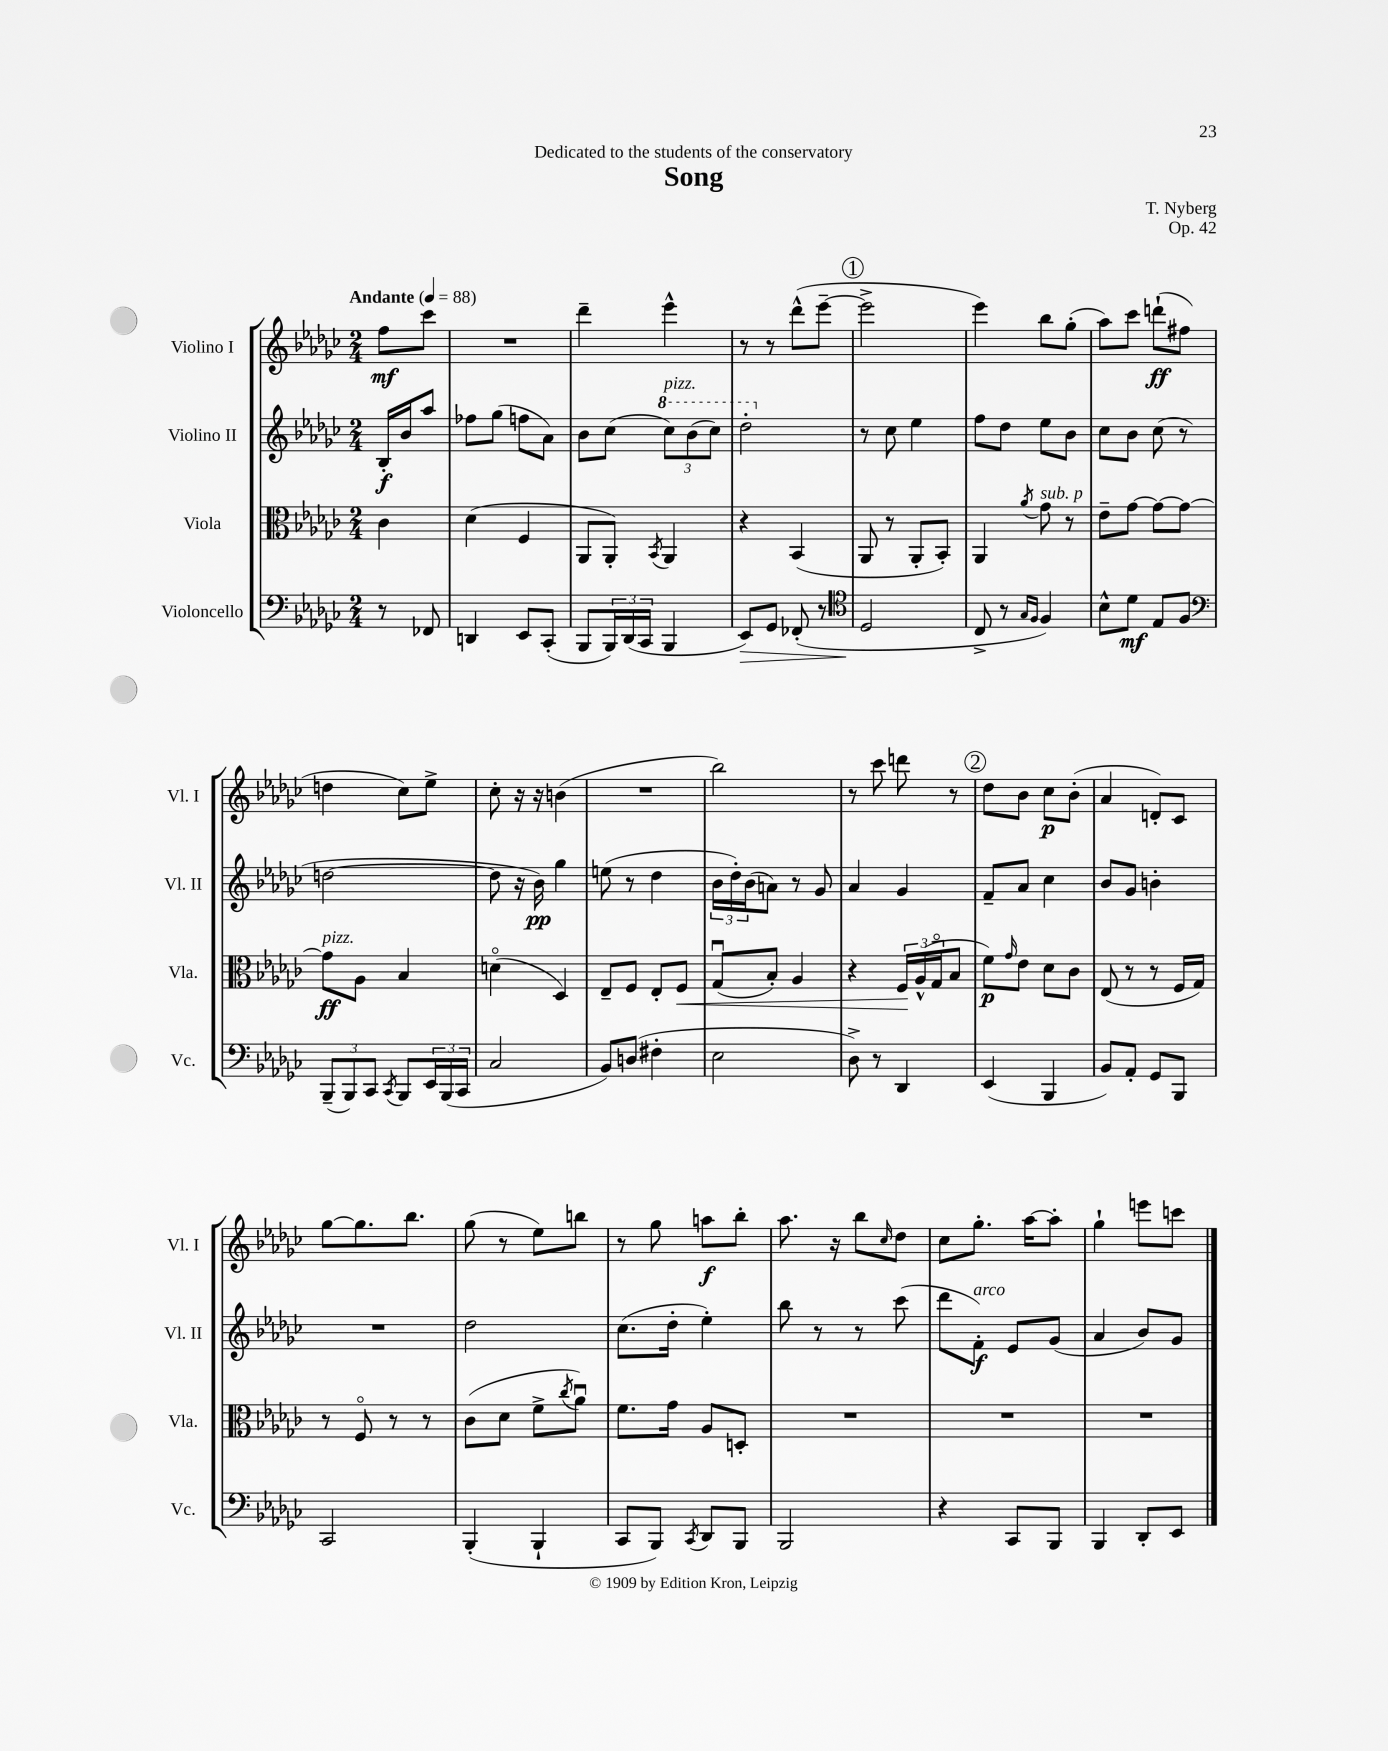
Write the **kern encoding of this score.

**kern	**kern	**kern	**kern
*staff4	*staff3	*staff2	*staff1
*clefF4	*clefC3	*clefG2	*clefG2
*k[b-e-a-d-g-c-]	*k[b-e-a-d-g-c-]	*k[b-e-a-d-g-c-]	*k[b-e-a-d-g-c-]
*M2/4	*M2/4	*M2/4	*M2/4
*MM88	*MM88	*MM88	*MM88
8r	4c-	16B-'	8ff
.	.	16b-	.
8FF-	.	8aa-	8ccc-
=	=	=	=
4DD	(4d-	8ff-	2r
.	.	(8gg-	.
8EE-	4F	8ff	.
(8CC-'	.	8a-)	.
=	=	=	=
8BBB-	8AA-	8b-	4ddd-~
24BBB-)	8AA-')	(8cc-	.
(24DD-	.	.	.
24CC-	.	.	.
.	8qBB-	.	.
4BBB-	4AA-	12ccc-)	4eee-^^
.	.	(12bb-	.
.	.	12ccc-)	.
=	=	=	=
8EE-)	4r	2ddd-'	8r
8GG-	.	.	8r
(8FF-'	(4BB-	.	(8ddd-^^
8r	.	.	[8eee-~
=	=	=	=
*clefC4	*	*	*
2D-	8AA-	8r	2eee-^]
.	8r	8cc-	.
.	8AA-'	4ee-	.
.	8BB-')	.	.
=	=	=	=
8C-^	4AA-	8ff	4eee-)
8r	.	8dd-	.
16qqG-	.	.	.
16qqF	8qa-	.	.
4F)	8g-	8ee-	8bb-
.	8r	8b-	(8gg-'
=	=	=	=
8B-^^	8e-~	8cc-	8aa-)
8d-	[8g-	8b-	8ccc-
8E-	8g-_	(8cc-	(8ddd`
8F	8g-_	8r	8ff#
=	=	=	=
*clefF4	*	*	*
(12BBB-~	8g-]	[2dd	4dd
12BBB-)	.	.	.
.	8A-	.	.
12CC-	.	.	.
8qCC-	.	.	.
8BBB-	4B-	.	8cc-)
24EE-	.	.	8ee-^
(24BBB-	.	.	.
24CC-	.	.	.
=	=	=	=
2C-	(4do	8dd]	8cc-'
.	.	16r	16r
.	.	16b-)	16r
.	4D-)	4gg-	(4b
=	=	=	=
8BB-)	8E-~	(8ee	2r
(8D	8F	8r	.
4F#'	8E-'	4dd-	.
.	8F	.	.
=	=	=	=
2E-	(8G-u	24b-	2bb-)
.	.	24dd-')	.
.	.	(24b-	.
.	8B-')	8a)	.
.	4A-	8r	.
.	.	8g-	.
=	=	=	=
8D-^)	4r	4a-	8r
8r	.	.	8ccc-
4DD-	24F	4g-	8ddd
.	(24A-^^	.	.
.	24G-o	.	.
.	8B-	.	8r
=	=	=	=
(4EE-	8f)	8f~	8dd-
.	16qqg-	.	.
.	8e-	8a-	8b-
4BBB-	8d-	4cc-	8cc-
.	8c-	.	(8b-'
=	=	=	=
8BB-)	(8E-	8b-	4a-
8AA-'	8r	8g-	.
8GG-	8r	4b'	8d')
8BBB-	16F	.	8c-
.	16G-)	.	.
=	=	=	=
2CC-	8r	2r	[8gg-
.	8Fo	.	8.gg-]
.	8r	.	.
.	.	.	8.bb-
.	8r	.	.
=	=	=	=
(4BBB-'	(8c-	2dd-	(8gg-
.	8d-	.	8r
4BBB-`	8f^	.	8ee-)
.	8qcc-	.	.
.	8a-u)	.	8bb
=	=	=	=
8CC-	8.f	(8.cc-	8r
8BBB-)	.	.	8gg-
.	16g-	16dd-'	.
8qCC-	.	.	.
8DD-	8A-	4ee-')	8aa
8BBB-	8D'	.	8bb-'
=	=	=	=
2BBB-	2r	8bb-	8.aa-
.	.	8r	.
.	.	.	16r
.	.	8r	8bb-
.	.	.	16qqcc-
.	.	(8ccc-	8dd-
=	=	=	=
4r	2r	8ddd-	8cc-
.	.	8f')	8.gg-'
8CC-	.	8e-	.
.	.	.	[16aa-
8BBB-	.	(8g-	8aa-']
=	=	=	=
4BBB-	2r	4a-	4gg-`
8DD-'	.	8b-)	8eee
8EE-	.	8g-	8ccc
==	==	==	==
*-	*-	*-	*-
